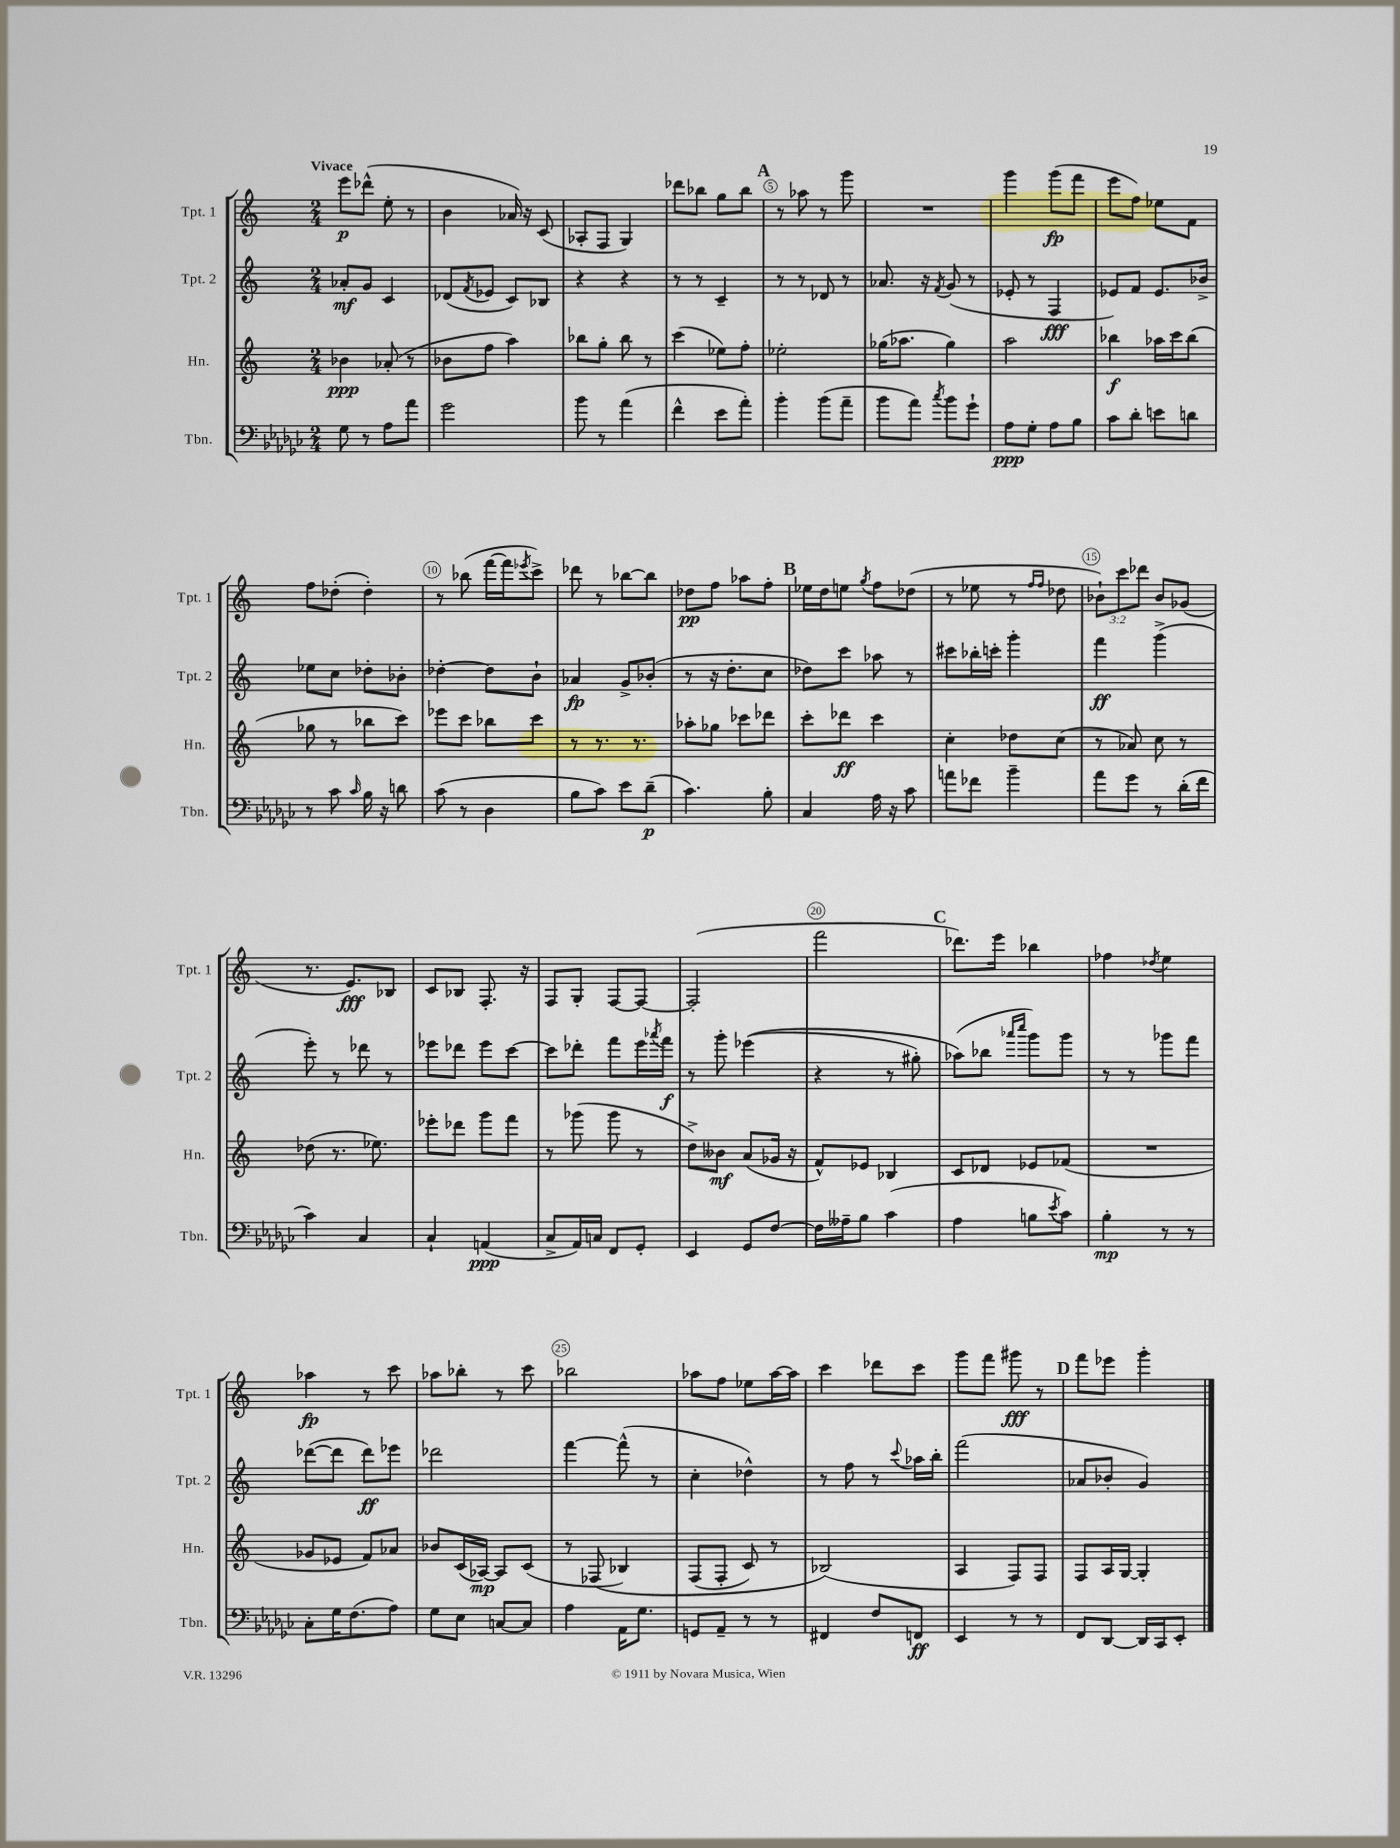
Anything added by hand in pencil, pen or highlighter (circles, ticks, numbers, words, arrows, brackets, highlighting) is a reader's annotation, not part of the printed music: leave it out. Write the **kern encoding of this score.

**kern	**dynam	**kern	**dynam	**kern	**dynam	**kern	**dynam
*part4	*part4	*part3	*part3	*part2	*part2	*part1	*part1
*staff4	*staff4	*staff3	*staff3	*staff2	*staff2	*staff1	*staff1
*I"Tbn.	*	*I"Hn.	*	*I"Tpt. 2	*	*I"Tpt. 1	*
*I'Tbn.	*	*I'Hn.	*	*I'Tpt. 2	*	*I'Tpt. 1	*
*clefF4	*	*clefG2	*	*clefG2	*	*clefG2	*
*k[b-e-a-d-g-c-]	*	*k[]	*	*k[]	*	*k[]	*
*M2/4	*	*M2/4	*	*M2/4	*	*M2/4	*
=1	=1	=1	=1	=1	=1	=1	=1
!	!	!	!	!	!	!LO:TX:a:B:t=Vivace	!
8G-\	.	4b-X\	ppp	8a-X'/L	mf	8eee\L	p
8r	.	.	.	8g/J	.	(8ddd-X^^\J	.
8A-\L	.	(8a-X'/	.	4c/	.	8ee'\	.
8a-\J	.	8r	.	.	.	8r	.
=2	=2	=2	=2	=2	=2	=2	=2
2g-\	.	8b-X\L	.	(8d-X/L	.	4b\	.
.	.	.	.	8qf/	.	.	.
.	.	8ff\J	.	8e-X/J	.	.	.
.	.	4aa\)	.	8c/L)	.	16a-X/)	.
.	.	.	.	.	.	16r	.
.	.	.	.	8B-X/J	.	(8c/	.
=3	=3	=3	=3	=3	=3	=3	=3
8b-\	.	8bb-X\L	.	4r	.	8A-X'/L	.
8r	.	8gg'\J	.	.	.	8F/J	.
(4a-\	.	8bb-\	.	4r	.	4G/)	.
.	.	8r	.	.	.	.	.
=4	=4	=4	=4	=4	=4	=4	=4
4f^^\	.	(4ccc\	.	8r	.	8ddd-X\L	.
.	.	.	.	8r	.	8bb-X\J	.
8e-\L	.	8ee-X\L)	.	4c~/	.	8gg\L	.
8a-'\J)	.	8ff'\J	.	.	.	8bb-\J	.
!!LO:REH:place=s1:t=A
=5	=5	=5	=5	=5	=5	=5	=5
4b-'\	.	2ee-X'\	.	8r	.	8r	.
.	.	.	.	8r	.	8aa-X\	.
(8b-\L	.	.	.	8d-X/	.	8r	.
8a-~\J	.	.	.	8r	.	8ggg\	.
=6	=6	=6	=6	=6	=6	=6	=6
8b-\L	.	(16gg-X\KL	.	8.a-X/	.	2r	.
.	.	8.aa-X\J	.	.	.	.	.
8a-\J)	.	.	.	.	.	.	.
.	.	.	.	16r	.	.	.
8qcc-/	.	.	.	8qf/	.	.	.
8b-\L	.	4gg-\)	.	(8g/	.	.	.
8g-`\J	.	.	.	8r	.	.	.
=7	=7	=7	=7	=7	=7	=7	=7
8A-\L	ppp	2aa\	.	8e-X'/	.	4ggg\	.
8G-'\J	.	.	.	8r	.	.	.
8A-\L	.	.	.	4F/	fff	(8ggg\L	fp
8B-\J	.	.	.	.	.	8fff\J	.
=8	=8	=8	=8	=8	=8	=8	=8
8c-\L	.	4bb-X\	f	8e-X/L)	.	8eee\L	.
8d-'\J	.	.	.	8f/J	.	8ff\J)	.
8en\L	.	16aa-X\LL	.	8.e-/L	.	8ee-X\L	.
.	.	16ccc\J	.	.	.	.	.
8dn\J	.	(8bb-\J	.	.	.	8f\J	.
.	.	.	.	16b-X^/Jk	.	.	.
!!LO:LB:g=z
=9	=9	=9	=9	=9	=9	=9	=9
8r	.	8gg-X\	.	8ee-X\L	.	8ff\L	.
8c-\	.	8r	.	8cc\J	.	(8dd-X'\J	.
16qqc-/	.	.	.	.	.	.	.
16B-\	.	8bb-X\L	.	8dd-X'\L	.	4dd-'\)	.
16r	.	.	.	.	.	.	.
8dn\	.	8ccc\J)	.	8b-X'\J	.	.	.
=10	=10	=10	=10	=10	=10	=10	=10
(8c-\	.	8eee-X\L	.	[4dd-X'\	.	8r	.
8r	.	8ccc\J	.	.	.	(8bb-X\	.
4D-\	.	8bb-X\L	.	8dd-\L]	.	[16fff\LL	.
.	.	.	.	.	.	16fff\J]	.
.	.	.	.	.	.	8qeee-X/	.
.	.	8ccc\J	.	8b`\J	.	8ccc^\J)	.
=11	=11	=11	=11	=11	=11	=11	=11
8B-\L	.	8r	.	4a-X/	fp	8ddd-X\	.
8c-\J)	.	8.r	.	.	.	8r	.
8e-\L	.	.	.	8g^/L	.	[8bb-X\L	.
.	.	8.r	.	.	.	.	.
(8d-~\J	p	.	.	(8b-X'/J	.	8bb-\J]	.
=12	=12	=12	=12	=12	=12	=12	=12
4.c-\)	.	8aa-X'\L	.	8r	.	8dd-X\L	pp
.	.	8gg-X\J	.	16r	.	8ff\J	.
.	.	.	.	8.dd'\L	.	.	.
.	.	8ccc-X\L	.	.	.	8aa-X\L	.
8B-'\	.	8ddd-X\J	.	8cc\J	.	8ff'\J	.
!!LO:REH:place=s1:t=B
=13	=13	=13	=13	=13	=13	=13	=13
4C-/	.	8ccc'\L	.	8dd-X\L)	.	16ee-X\LL	.
.	.	.	.	.	.	16dd\J	.
.	.	8ddd-X\J	ff	8ccc\J	.	8een\J	.
.	.	.	.	.	.	8qgg/	.
16A-\	.	4ccc\	.	8aa-X\	.	8ff\L	.
16r	.	.	.	.	.	.	.
8c-\	.	.	.	8r	.	(8dd-X\J	.
=14	=14	=14	=14	=14	=14	=14	=14
8an\L	.	4cc'\	.	8ccc#X\L	.	8r	.
8f-X\J	.	.	.	16bb-X'\L	.	8ee-X\	.
.	.	.	.	16cccn'\JJ	.	.	.
4b-~\	.	8dd-X\L	.	4ggg'\	.	8r	.
.	.	.	.	.	.	16qqff/LL	.
.	.	.	.	.	.	16qqff/JJ	.
.	.	(8cc\J	.	.	.	8dd-X\	.
=15	=15	=15	=15	=15	=15	=15	=15
8a-\L	.	8r	.	4fff\	ff	12b-X`\L)	.
.	.	.	.	.	.	12ccc\	.
8g-\J	.	8a-X/)	.	.	.	.	.
.	.	.	.	.	.	12ddd-X\J	.
8r	.	8cc\	.	(4ggg^\	.	8b-/L	.
(16d-'\LL	.	8r	.	.	.	(8g-X/J	.
16f\JJ	.	.	.	.	.	.	.
!!LO:LB:g=z
=16	=16	=16	=16	=16	=16	=16	=16
4c-\)	.	(8dd-X\	.	8eee'\)	.	8.r	.
.	.	8.r	.	8r	.	.	.
.	.	.	.	.	.	8.e/L)	fff
4C-/	.	.	.	8ddd-X\	.	.	.
.	.	8.ee-X\)	.	.	.	.	.
.	.	.	.	8r	.	8B-X/J	.
=17	=17	=17	=17	=17	=17	=17	=17
4C-`/	.	8eee-X'\L	.	8eee-X\L	.	8c/L	.
.	.	8ddd-X\J	.	8ddd-X\J	.	8B-X/J	.
(4AAn/	ppp	8ggg\L	.	8eee-\L	.	8.F'/	.
.	.	8fff\J	.	[8ccc\J	.	.	.
.	.	.	.	.	.	16r	.
=18	=18	=18	=18	=18	=18	=18	=18
8C-^/L	.	8r	.	8ccc\L]	.	8F/L	.
16AA-/L)	.	(8ggg-X\	.	8ddd-X'\J	.	8G'/J	.
16Cn/JJ	.	.	.	.	.	.	.
8FF/L	.	8ggg-\	.	8fff\L	.	[8F/L	.
8GG-'/J	.	8r	.	16eee\L	.	8F/J_	.
.	.	.	.	8qaaa-X/	.	.	.
.	.	.	.	16fff\JJ	f	.	.
=19	=19	=19	=19	=19	=19	=19	=19
4EE-/	.	8dd^\L)	.	8r	.	(2F'/]	.
.	.	8b--X\J	mf	8ggg'\	.	.	.
8GG-/L	.	(8a/L	.	((4eee-X\	.	.	.
[8F/J	.	16g-X/Jk	.	.	.	.	.
.	.	16r	.	.	.	.	.
=20	=20	=20	=20	=20	=20	=20	=20
16F\LL]	.	8f^^/L)	.	4r	.	2fff\	.
16A--X~\J	.	.	.	.	.	.	.
8B-\J	.	8e-X/J	.	.	.	.	.
(4c-\	.	4B-X/	.	8r	.	.	.
.	.	.	.	8gg#X'\)	.	.	.
!!LO:REH:place=s1:t=C
=21	=21	=21	=21	=21	=21	=21	=21
4A-\	.	8c/L	.	(8aa-X\L)	.	8.ddd-X\L)	.
.	.	8d-X/J	.	8bb-X\J	.	.	.
.	.	.	.	.	.	16eee\Jk	.
.	.	.	.	16qqaaa-X/LL	.	.	.
.	.	.	.	16qqcccc/JJ	.	.	.
8Bn\L	.	8e-X/L	.	8ggg\L)	.	4bb-X\	.
8qe-/	.	.	.	.	.	.	.
8c-\J)	.	(8f-X/J	.	8ggg\J	.	.	.
=22	=22	=22	=22	=22	=22	=22	=22
4B-'\	mp	2r	.	8r	.	4ff-X\	.
.	.	.	.	8r	.	.	.
.	.	.	.	.	.	8qdd-X/	.
8r	.	.	.	8ggg-X\L	.	4ee\	.
8r	.	.	.	8fff\J	.	.	.
!!LO:LB:g=z
=23	=23	=23	=23	=23	=23	=23	=23
8C-'\L	.	8g-X/L	.	([8ddd-X\L	.	4aa-X\	fp
16G-\K	.	8e-X/J	.	8ddd-\J]	.	.	.
(8.F\	.	.	.	.	.	.	.
.	.	8f/L)	.	8ddd-\L)	ff	8r	.
8A-\J)	.	8a-X/J	.	8eee-X\J	.	8ccc\	.
=24	=24	=24	=24	=24	=24	=24	=24
8G-\L	.	8b-X/L	.	2ddd-X\	.	8aa-X\L	.
8E-\J	.	(16c/L	.	.	.	8bb-X'\J	.
.	.	[16A-X/JJ)	mp	.	.	.	.
[8Cn/L	.	8A-/L]	.	.	.	8r	.
8C/J]	.	(8c/J	.	.	.	8ccc\	.
=25	=25	=25	=25	=25	=25	=25	=25
4A-\	.	8r	.	[4fff\	.	2bb-X\	.
.	.	(8F-X/	.	.	.	.	.
16AA-\KL	.	4B-X/)	.	(8fff^^\]	.	.	.
8.G-\J	.	.	.	.	.	.	.
.	.	.	.	8r	.	.	.
=26	=26	=26	=26	=26	=26	=26	=26
8GGn/L	.	(8F/L	.	4cc'\	.	8aa-X\L	.
8AA-~/J	.	8F'/J	.	.	.	8ff\J	.
8r	.	8c/)	.	4dd-X^^\)	.	8ee-X\L	.
8r	.	8r	.	.	.	[16aa-\L	.
.	.	.	.	.	.	16aa-\JJ]	.
=27	=27	=27	=27	=27	=27	=27	=27
4FF#X/	.	(2B-X/)	.	8r	.	4ccc\	.
.	.	.	.	8ff\	.	.	.
8F/L	.	.	.	8r	.	8ddd-X\L	.
.	.	.	.	8qqccc/	.	.	.
8FFn/J	ff	.	.	16aa-X\LL	.	8ccc\J	.
.	.	.	.	16bb'\JJ	.	.	.
=28	=28	=28	=28	=28	=28	=28	=28
4EE-/	.	4A/	.	(2fff\	.	8ggg\L	.
.	.	.	.	.	.	8fff\J	.
8r	.	8F/L)	.	.	.	8ggg#X\	fff
8r	.	8F/J	.	.	.	8r	.
!!LO:REH:place=s1:t=D
=29	=29	=29	=29	=29	=29	=29	=29
8FF/L	.	8F/L	.	8a-X/L	.	8fff\L	.
[8DD-/J	.	16A/L	.	8b-X'/J	.	8eee-X\J	.
.	.	[16G/JJ	.	.	.	.	.
16DD-/LL]	.	4G'/]	.	4g/)	.	4ggg'\	.
16CC-/J	.	.	.	.	.	.	.
8EE-'/J	.	.	.	.	.	.	.
==	==	==	==	==	==	==	==
*-	*-	*-	*-	*-	*-	*-	*-
